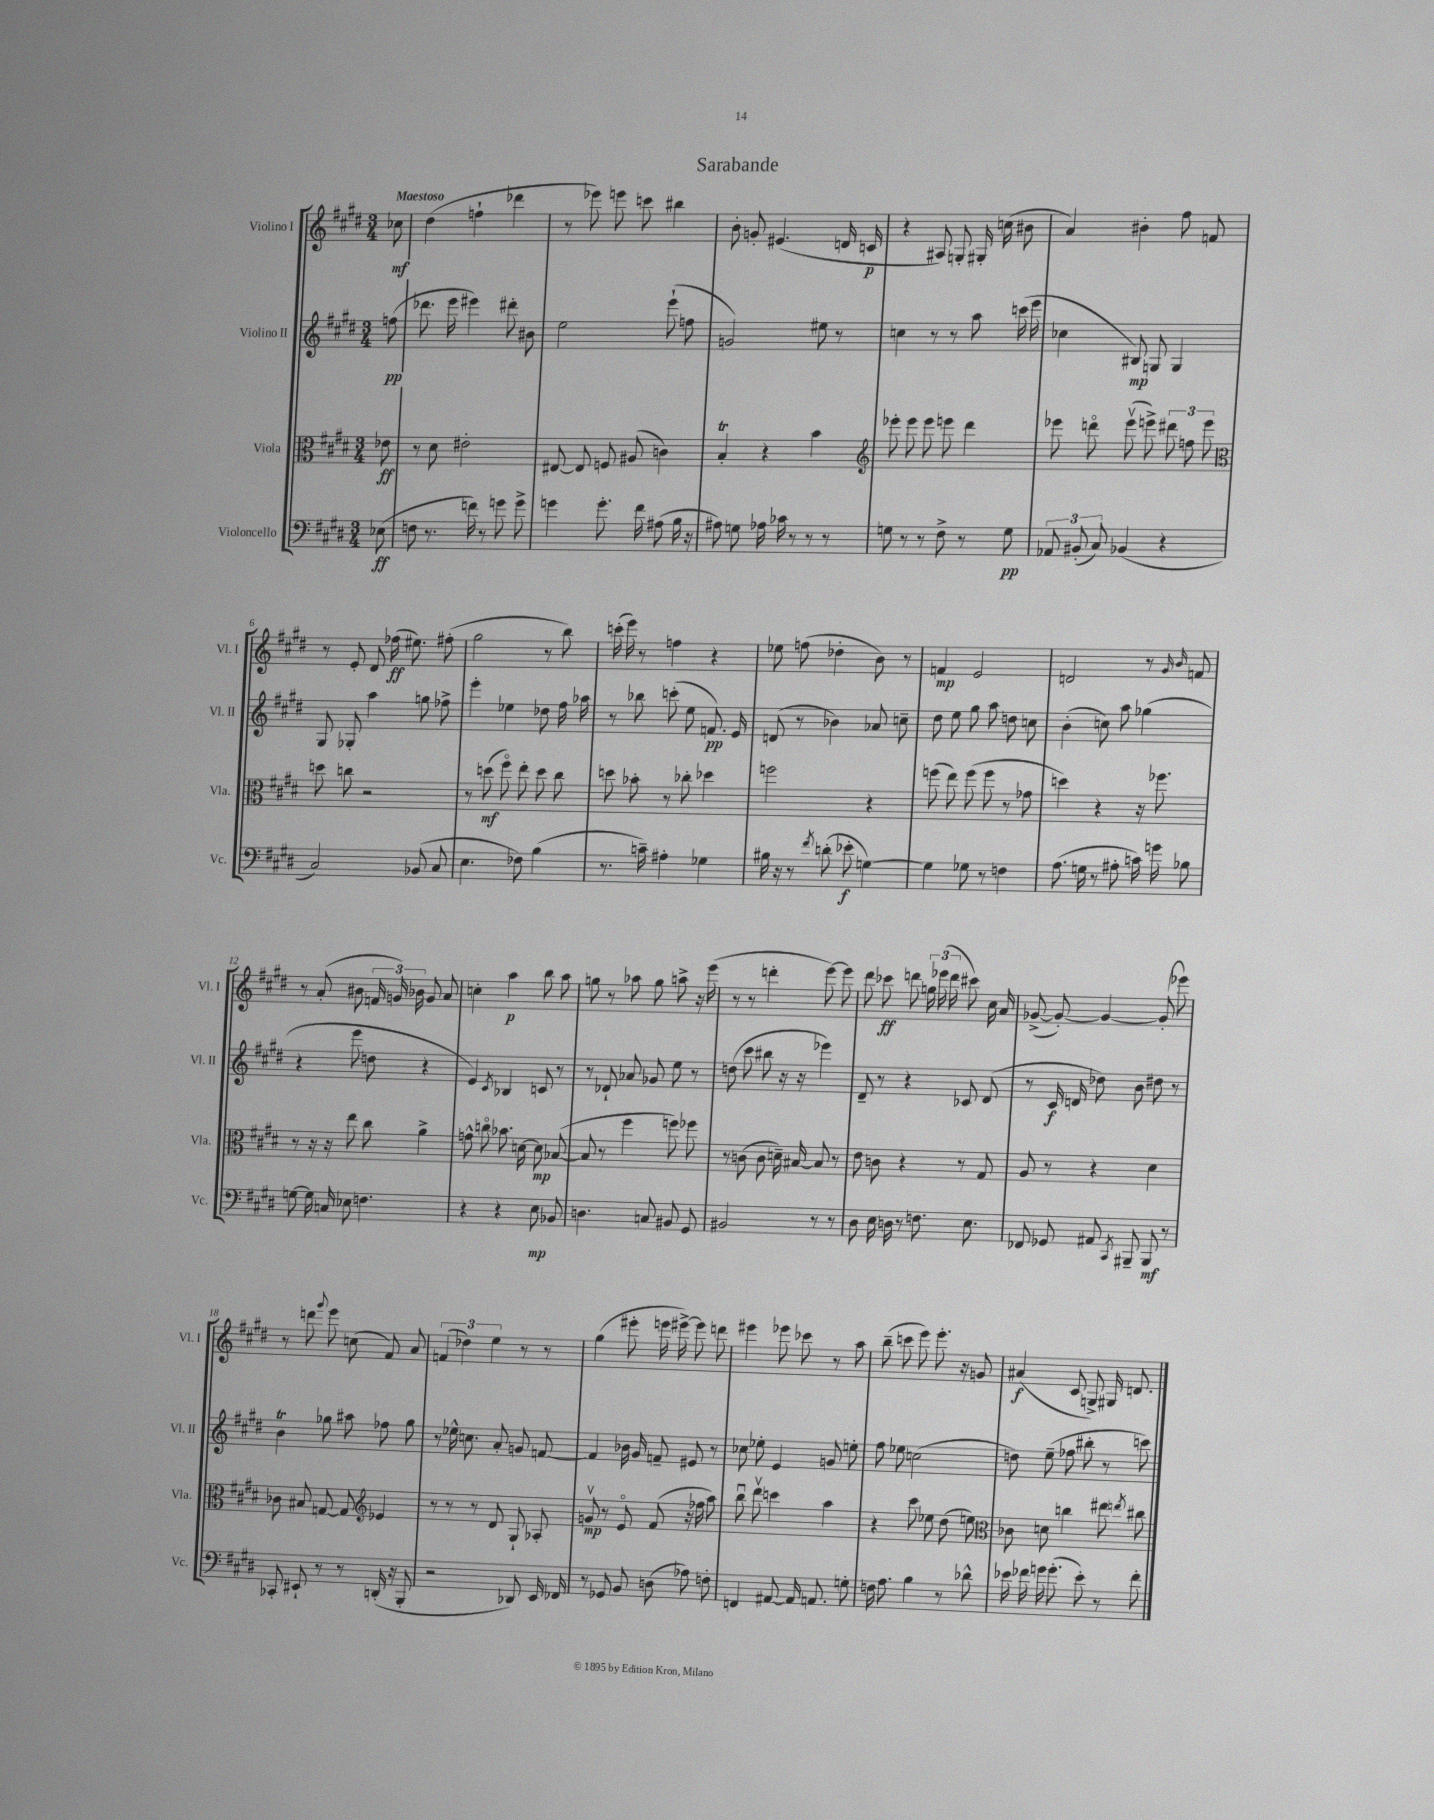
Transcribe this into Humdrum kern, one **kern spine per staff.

**kern	**kern	**kern	**kern
*staff4	*staff3	*staff2	*staff1
*clefF4	*clefC3	*clefG2	*clefG2
*k[f#c#g#d#]	*k[f#c#g#d#]	*k[f#c#g#d#]	*k[f#c#g#d#]
*M3/4	*M3/4	*M3/4	*M3/4
(8E-\	8e-\	(8ff\	8cc-\
=	=	=	=
8F\	8r	8.ddd-\	(4dd#\
8.r	8d#\	.	.
.	.	16eee\	.
.	2e#'\	4eee#\)	4ff`\
16f\)	.	.	.
8r	.	.	.
8g\	.	8ddd#'\	4ddd-\
8g^\	.	8b#\	.
=	=	=	=
4g\	[8E#/	2ee\	8r
.	8E#/]	.	8eee-\)
8.g'\	8F/	.	8eee\
.	(8A#/	.	8ccc\
16f#\	.	.	.
(8A#\	4c\)	(8eee`\	4bb#\
16B\	.	8ff\	.
16r	.	.	.
=	=	=	=
8A#\)	4B'/	2g/)	8b'\
8G\	.	.	8g'/
16A-\	4r	.	(4.e#/
16c-\	.	.	.
8r	.	.	.
8r	4b\	8ee#\	.
8r	.	8r	16d/
.	.	.	16c/
=	=	=	=
*	*clefG2	*	*
8G\	8eee-'\	4cc\	4r
8r	8eee-\	.	.
8r	8eee-\	8r	8A#/)
8F#^\	8eee\	8r	8G'/
8r	4ddd#\	8aa\	16G#'/
.	.	.	(16cc\
8G\	.	(16ccc\	8b#\
.	.	16eee\	.
=	=	=	=
12AA-/	8eee-\	4cc-\	4a/)
(12BB#'/	.	.	.
.	8dddo\	.	.
12C#/)	.	.	.
(4BB-/	(8eee-v\	8B#/)	4b#'\
.	8eee^\)	8G/	.
4r	12ddd#\	4G/	8ff#\
.	12ff\	.	.
.	.	.	8f/
.	12eee\	.	.
=	=	=	=
*	*clefC3	*	*
2C#/)	8dd\	8G#/	8r
.	8cc\	8G-'/	8e'/
.	2r	4aa\	8d#/
.	.	.	(16ff-\
.	.	.	8.ee#\)
(8BB-/	.	8gg\	.
8C#/	.	8ff-^\	(8ff#'\
=	=	=	=
4.E\	8r	4eee'\	2gg#\
.	(8dd\	.	.
.	8ff#o\)	4ee-\	.
8F-\)	8ee'\	.	.
(4B\	8dd\	8dd-\	8r
.	8cc#\	16ff#\	8bb\)
.	.	16aa-\	.
=	=	=	=
8.r	8dd\	8r	(16ccc'\
.	.	.	16eee\)
.	8b-'\	8bb-\	8r
16c~\)	.	.	.
4A#'\	8r	(8ccc'\	4ff\
.	8cc-'\	8ee\	.
4G-\	4dd-\	8.f/)	4r
.	.	16e/	.
=	=	=	=
16B#\	2ff\	(8d/	8ee-\
16r	.	.	.
8r	.	8r	(8ff\
8qf#/	.	.	.
(8d'\	.	4b-\)	4dd-'\
8e-'\	.	.	.
[4G\)	4r	8a-/	8b\)
.	.	8cc~\	8r
=	=	=	=
4G\]	(8ff\	8dd#\	4f/
.	8ee\)	8ee\	.
8G-\	(8ff\	8gg#\	2e/
8r	8ff\	8aa\	.
4F\	8r	8dd\	.
.	8g-\	8cc\	.
=	=	=	=
(8.A\	4dd\)	(4b'\	2d/
16G\	.	.	.
8r	4r	8cc\)	.
8A#'\	.	8aa\	.
16c\)	16r	(4gg-\	8r
16g\	8.ff-\	.	.
.	.	.	16qqg#/
.	.	.	16qqb/
8B-\	.	.	8f/
=	=	=	=
[8G\	8r	4r	8r
16G\]	16r	.	(8a'/
16C/	16r	.	.
8E-\	8ee\	8eee\	8b#\
4.F\	8cc#\	8dd\	24f/
.	.	.	24g/)
.	.	.	24b-\
.	4a^\	4r	8g/
.	.	.	8a/
=	=	=	=
4r	8g^^\	4e/)	4cc'\
.	8cco\	.	.
.	.	8qc#/	.
4r	8.b-\	4B-/	4aa\
.	[16d\	.	.
8E\	8d\]	8c/	8bb\
8BB-/	([8B-/	8r	8aa\
=	=	=	=
4.D\	8B-/]	8r	8gg\
.	8r	8d-`/	8r
.	4ff#\	8a-/	8aa-\
8C/	.	8g-/	8gg\
8BB#/	8ff\)	8ee\	8aa^\
8GG#/	8ff-\	8r	16r
.	.	.	(16eee\
=	=	=	=
2BB#/	8r	(8dd\	8r
.	(8c\	8ccc#\	8r
.	8c\	8bb#\	4ddd'\
.	16d~\)	16r	.
.	[16B#/	16r	.
8r	8B#/]	4eee-\)	[8eee\)
8r	8r	.	8eee\]
=	=	=	=
8D#\	8e\	8d#~/	8ddd#\
16E\	8c\	8r	8ccc-\
16D\	.	.	.
8r	4r	4r	8ddd\
8.F\	.	.	24gg\
.	.	.	(24eee-\
.	.	.	24ddd\
.	8r	8c-/	8ccc#\)
8.E\	.	.	.
.	8G#/	(8d#/	16cc#\
.	.	.	16a/
=	=	=	=
8FF-/	8A/	8r	([8g-^/
8GG-/	8r	16c#/	8g-'/_)
.	.	16d/	.
8AA#/	4r	8dd-\)	4g-/_
8qCC#/	.	.	.
8BBB#~/	.	8b\	.
8BBB#/	4d#\	8dd#\	(8g-'/]
8r	.	8r	8eee-\)
=	=	=	=
8CC-'/	8c-\	4b\	8r
8EE#`/	8B#/	.	8ddd\
.	.	.	8qqggg#/
8r	[8G/	8gg-\	8eee\
8r	8G/]	8aa#\	(8cc\
*	*clefG2	*	*
(16DD'/	4e-/	8ff-\	8f#/)
16r	.	.	.
8BBB'/	.	8gg-\	8a/
=	=	=	=
2r	8r	8r	(6f/
.	8r	16ee-^^\	.
.	.	.	6dd-\)
.	.	8.cc\	.
.	8r	.	.
.	.	.	6ee\
.	8d#/	8a'/	.
8DD-/)	8G#`/	8g/	8r
16EE/	8A-'/	[8f/	8r
16FF-/	.	.	.
=	=	=	=
8r	8gv/	4f/]	(4gg#\
8GG-/	8r	.	.
8BB/	8eo/	16b-\	8eee#'\
.	.	16g#/	.
(8D\	(8f#/	8f~/	16eee\
.	.	.	[16eee#^\)
8A-\)	16r	8e#/	8eee#\]
.	16ff-\	.	.
8F'\	8aa\)	8r	8ddd\
=	=	=	=
4FF/	8bbu\	8cc-\	4eee#\
.	8ddd#v\	8ee-'\	.
[8AA#/	4ccc\	4e/	8eee-\
16AA#/]	.	.	8ccc-\
8.AA/	.	.	.
.	4aa\	8g/	8r
8G'\	.	8ee'\	8aa\
=	=	=	=
16F\	4r	8ff#\	(8bb~\
8.A\	.	.	.
.	.	8ee-\	8ccc\
4B\	8ccc#\	(2cc\	8eee\)
.	8ee-\	.	8.eee'\
8r	(8dd#\	.	.
.	.	.	16r
8d-^^\	8ee\)	.	8g/
=	=	=	=
*	*clefC3	*	*
16e-\	8c-\	8dd\)	(4a#/
16f-\	.	.	.
16g\	8d\	(8ee~\	.
(8.g'\	.	.	.
.	4cc\	8ff-\	8c#/
8e-'\)	.	8bb#'\	8G^/)
8r	8ee#\	8r	16G#/
.	.	.	8.d/
.	8qee/	.	.
8f-'\	8cc#\	8ccc\)	.
==	==	==	==
*-	*-	*-	*-
